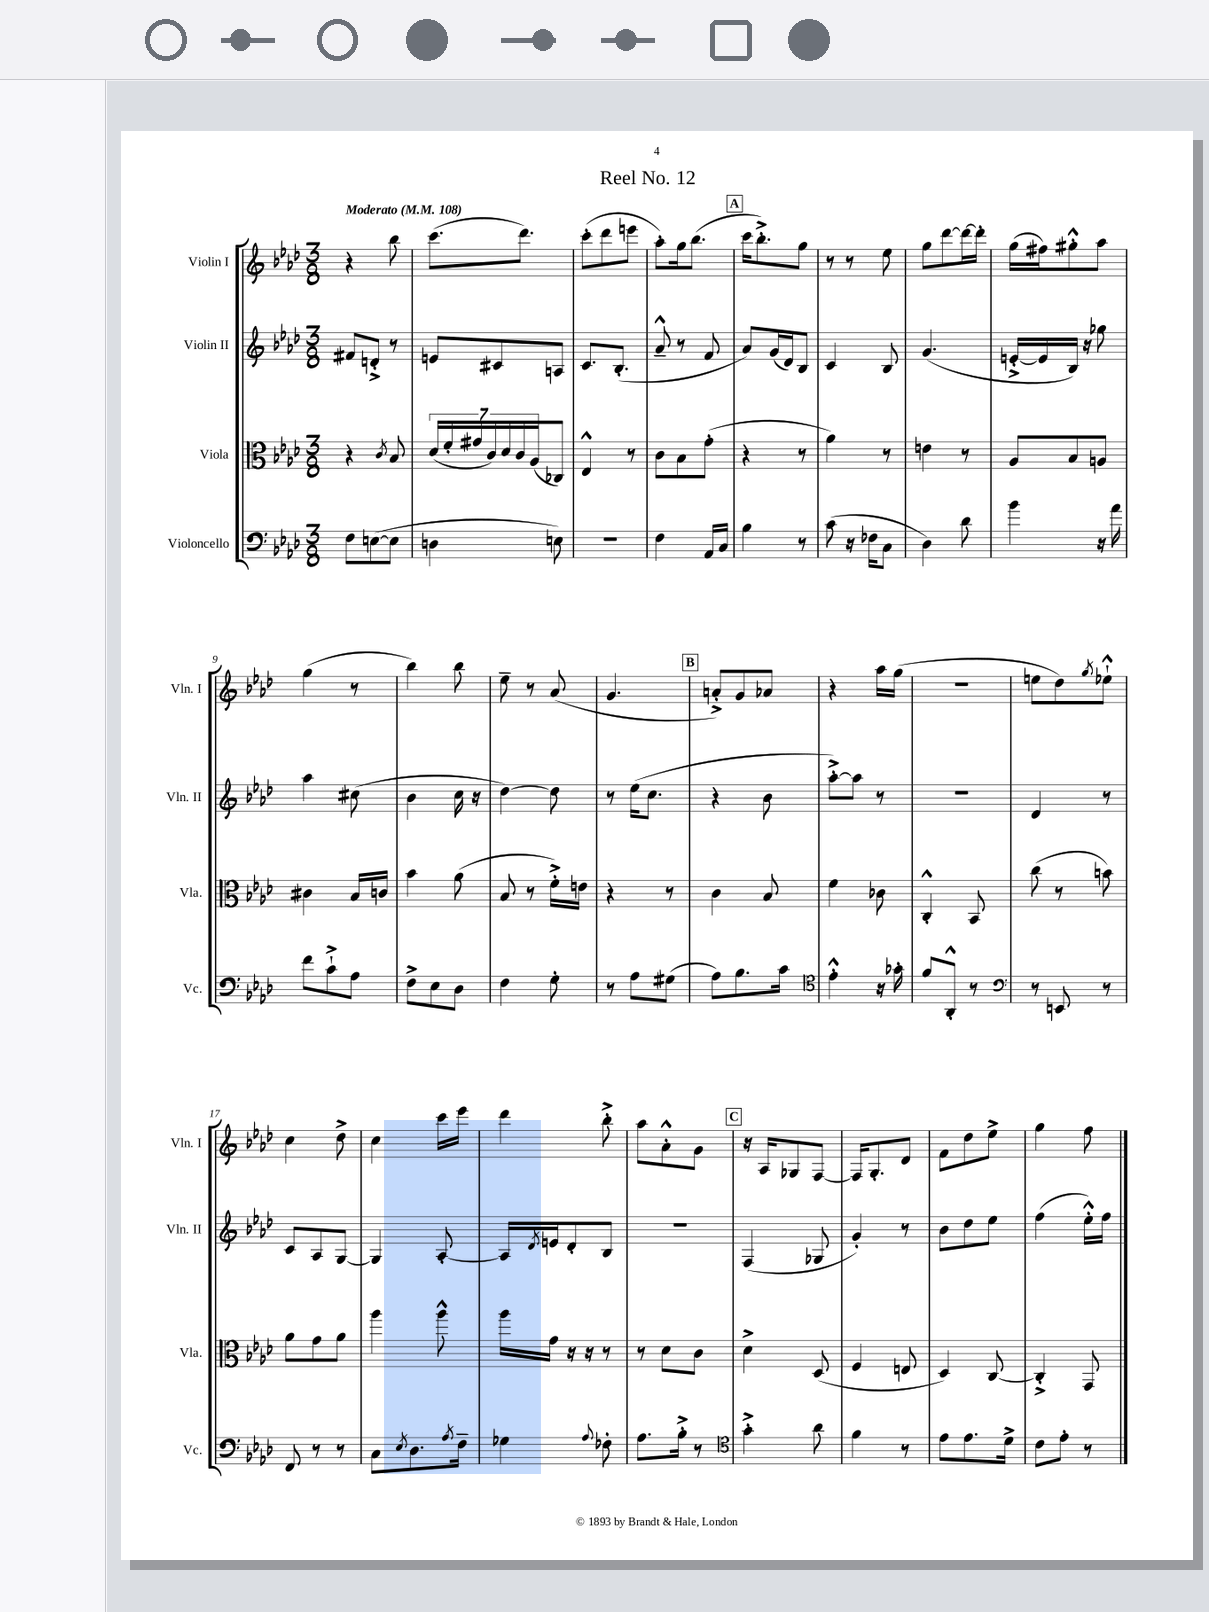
\header { title = "Reel No. 12" }
<<
\new StaffGroup <<
\new Staff = "s0" \with { instrumentName = "Violin I" shortInstrumentName = "Vln. I" } {
    \clef treble \key aes \major \numericTimeSignature \time 3/8 \tempo "Moderato" 4 = 108
    r4 bes''8 |
    c'''8.( des'''8.) |
    c'''8-.( des'''8 e'''8 |
    aes''8-.) g''16 bes''8.( |
    \mark \markup { \box "A" } c'''16 bes''8.-.->) g''8 |
    r8 r8 ees''8 |
    g''8 des'''8~ des'''16~ des'''16-. |
    g''16( fis''16) gis''8-.-^ aes''8 |
    g''4( r8 |
    bes''4) bes''8 |
    ees''8-- r8 aes'8( |
    g'4. |
    \mark \markup { \box "B" } a'8-.->) g'8 aes'8 |
    r4 aes''16 g''16( |
    R4. |
    e''8 des''8) \acciaccatura { g''8 } ees''8-!-^ |
    c''4 des''8-> |
    c''4 c'''16 ees'''16 |
    des'''4 bes''8-.-> |
    aes''8 aes'8-.-^ g'8 |
    \mark \markup { \box "C" } r16 aes16 ges8 f8~ |
    f16 g8.-. des'8 |
    f'8 des''8 ees''8-> |
    g''4 f''8 \bar "|." |
}
\new Staff = "s1" \with { instrumentName = "Violin II" shortInstrumentName = "Vln. II" } {
    \clef treble \key aes \major \numericTimeSignature \time 3/8
    fis'8 d'8-.-> r8 |
    e'8 cis'8 a8 |
    c'8. bes8.-.( |
    aes'8---^ r8 f'8 |
    \mark \markup { \box "A" } aes'8) g'16( des'16) bes8 |
    c'4 bes8 |
    g'4.( |
    e'16~-.-> e'16 bes16) r16 ges''8 |
    aes''4 cis''8( |
    bes'4 c''16 r16 |
    des''4~) des''8 |
    r8 ees''16( c''8. |
    \mark \markup { \box "B" } r4 bes'8 |
    aes''8~-.->) aes''8 r8 |
    R4. |
    des'4 r8 |
    c'8 aes8 g8~ |
    g4 aes8~-. |
    aes16 \acciaccatura { des'8 } e'16 des'8-. bes8 |
    R4. |
    \mark \markup { \box "C" } f4( ges8 |
    g'4-.) r8 |
    bes'8 des''8 ees''8 |
    f''4( ees''16-.-^) f''16 \bar "|." |
}
\new Staff = "s2" \with { instrumentName = "Viola" shortInstrumentName = "Vla." } {
    \clef alto \key aes \major \numericTimeSignature \time 3/8
    r4 \acciaccatura { c'8 } bes8 |
    \tuplet 7/4 { des'16( f'16-. gis'16 c'16) des'16 c'16 aes16( } ces8) |
    ees4-^ r8 |
    c'8 bes8 g'8-.( |
    \mark \markup { \box "A" } r4 r8 |
    aes'4) r8 |
    e'4 r8 |
    aes8 bes8 a8 |
    cis'4 bes16 c'16 |
    bes'4 aes'8( |
    bes8 r8 f'16-.->) e'16 |
    r4 r8 |
    \mark \markup { \box "B" } c'4 bes8 |
    f'4 ces'8 |
    c4-.-^ bes,8 |
    c''8( r8 b'8) |
    aes'8 g'8 aes'8 |
    aes''4 aes''8-^ |
    aes''16 g'16 r16 r16 r8 |
    r8 des'8 c'8 |
    \mark \markup { \box "C" } des'4-> des8( |
    f4 e8 |
    des4) c8~ |
    c4-.-> g,8 \bar "|." |
}
\new Staff = "s3" \with { instrumentName = "Violoncello" shortInstrumentName = "Vc." } {
    \clef bass \key aes \major \numericTimeSignature \time 3/8
    f8 e8~( e8 |
    d4 e8) |
    R4. |
    f4 aes,16 c16 |
    \mark \markup { \box "A" } bes4 r8 |
    c'8( r16 fes16 c8 |
    des4) des'8 |
    bes'4 r16 aes'16 |
    f'8 c'8-!-> aes8 |
    f8-> ees8 des8 |
    f4 g8-. |
    r8 aes8 gis8( |
    \mark \markup { \box "B" } aes8) bes8. c'16 |
    \clef tenor ees'4-.-^ r16 ges'16-. |
    f'8 aes,8-.-^ r8 |
    \clef bass r8 e,8 r8 |
    f,8 r8 r8 |
    c8 \acciaccatura { ees8 } des8. \acciaccatura { aes8 } f16-- |
    ges4 \appoggiatura { aes8 } fes8-. |
    aes8. bes16-.-> r8 |
    \mark \markup { \box "C" } \clef tenor g'4-.-> aes'8 |
    f'4 r8 |
    ees'8 ees'8. des'16-> |
    c'8 ees'8-. r8 \bar "|." |
}
>>
>>
